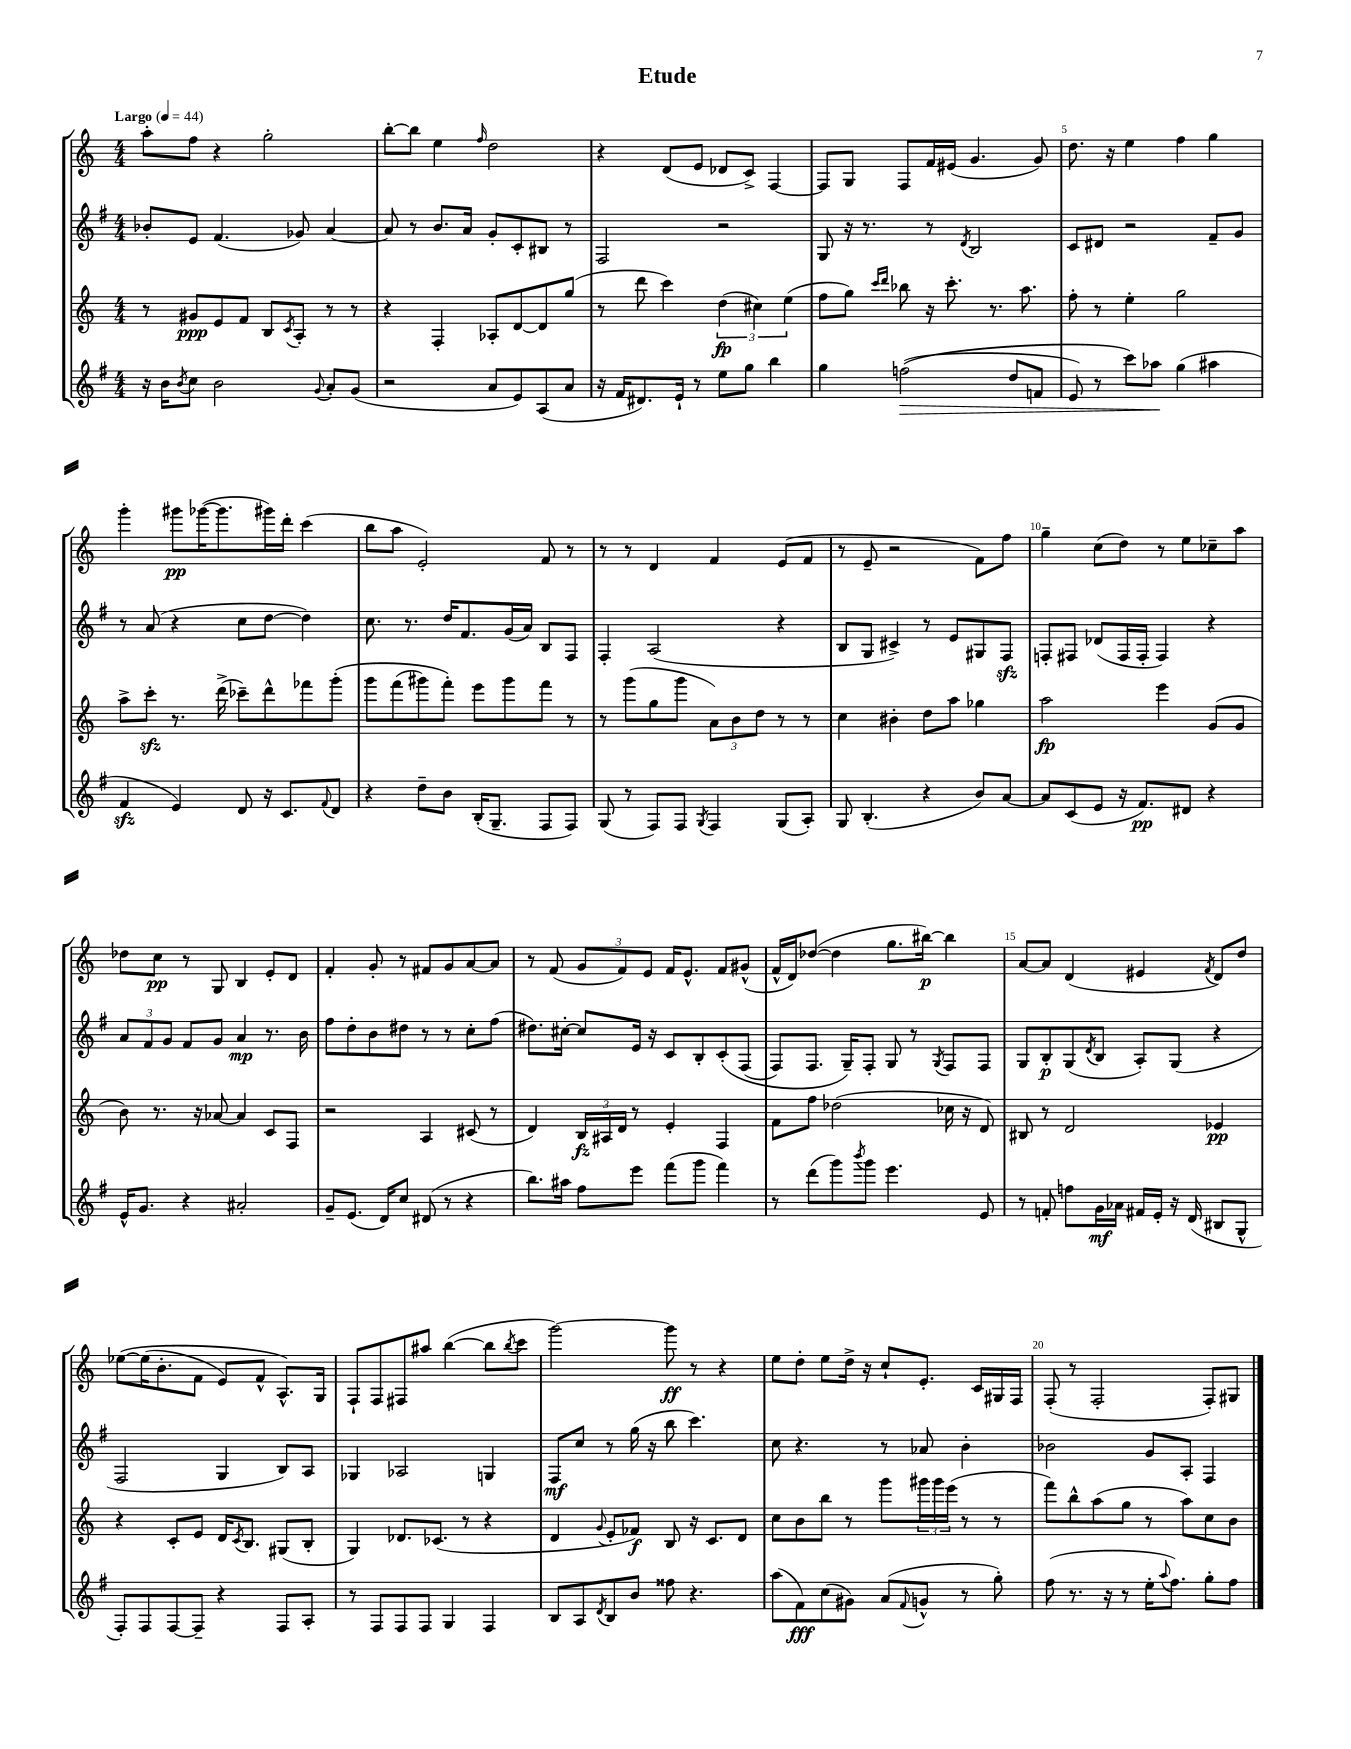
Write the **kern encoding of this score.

**kern	**dynam	**kern	**dynam	**kern	**dynam	**kern	**dynam
*part4	*part4	*part3	*part3	*part2	*part2	*part1	*part1
*staff4	*staff4	*staff3	*staff3	*staff2	*staff2	*staff1	*staff1
*clefG2	*	*clefG2	*	*clefG2	*	*clefG2	*
*k[f#]	*	*k[]	*	*k[f#]	*	*k[]	*
*M4/4	*	*M4/4	*	*M4/4	*	*M4/4	*
*MM44	*	*MM44	*	*MM44	*	*MM44	*
=1	=1	=1	=1	=1	=1	=1	=1
!	!	!	!	!	!	!LO:TX:a:B:t=Largo	!
16r	.	8r	.	8b-X'/L	.	8aa'\L	.
16b\KL	.	.	.	.	.	.	.
8qb/	.	.	.	.	.	.	.
8cc\J	.	8g#X/L	ppp	8e/J	.	8ff\J	.
2b\	.	8e/	.	(4.f#/	.	4r	.
.	.	8f/J	.	.	.	.	.
.	.	8B/L	.	.	.	2gg'\	.
.	.	8qc/	.	.	.	.	.
.	.	8A'/J	.	8g-X/)	.	.	.
8qqg/	.	.	.	.	.	.	.
8a'/L	.	8r	.	[4a/	.	.	.
(8g/J	.	8r	.	.	.	.	.
=2	=2	=2	=2	=2	=2	=2	=2
2r	.	4r	.	8a/]	.	[8bb'\L	.
.	.	.	.	8r	.	8bb\J]	.
.	.	4F'/	.	8.b/L	.	4ee\	.
.	.	.	.	16a/Jk	.	.	.
.	.	.	.	.	.	16qqff/	.
8a/L	.	8A-X'/L	.	8g'/L	.	2dd\	.
8e/)	.	[8d/	.	8c'/	.	.	.
(8A/	.	8d/]	.	8B#X/J	.	.	.
8a/J	.	(8gg/J	.	8r	.	.	.
=3	=3	=3	=3	=3	=3	=3	=3
16r	.	8r	.	2F#/	.	4r	.
16f#/KL	.	.	.	.	.	.	.
8.d#X/)	.	8ddd\	.	.	.	.	.
.	.	4ccc\)	.	.	.	(8d/L	.
16e`/Jk	.	.	.	.	.	.	.
8r	.	.	.	.	.	8e/J	.
8ee\L	.	(6dd\	fp	2r	.	8d-X/L	.
8gg\J	.	.	.	.	.	8c^/J)	.
.	.	6cc#X\)	.	.	.	.	.
4bb\	.	.	.	.	.	[4F/	.
.	.	(6ee\	.	.	.	.	.
=4	=4	=4	=4	=4	=4	=4	=4
4gg\	.	8ff\L	.	8G/	.	8F/L]	.
.	.	8gg\J)	.	16r	.	8G/J	.
.	.	.	.	8.r	.	.	.
.	.	16qqccc/LL	.	.	.	.	.
.	.	16qqddd/JJ	.	.	.	.	.
!	!LO:HP:b	!	!	!	!	!	!
((2ffn\	>	8bb-X\	.	.	.	8F/L	.
.	.	16r	.	8r	.	16f/L	.
.	.	8.ccc'\	.	.	.	(16e#X/JJ	.
.	.	.	.	8qd/	.	.	.
.	.	.	.	2B/	.	4.g/	.
.	.	8.r	.	.	.	.	.
8dd/L	.	.	.	.	.	.	.
.	.	8.aa\	.	.	.	.	.
8fn/J	.	.	.	.	.	8g/)	.
=5	=5	=5	=5	=5	=5	=5	=5
8e/)	.	8ff'\	.	8c/L	.	8.dd\	.
8r	.	8r	.	8d#X/J	.	.	.
.	.	.	.	.	.	16r	.
8ccc\L)	.	4ee'\	.	2r	.	4ee\	.
8aa-X\J	.	.	.	.	.	.	.
(4gg\	]	2gg\	.	.	.	4ff\	.
4aa#X\	.	.	.	8f#~/L	.	4gg\	.
.	.	.	.	8g/J	.	.	.
!!LO:LB:g=z
=6	=6	=6	=6	=6	=6	=6	=6
4f#zz/	.	8aa^\L	.	8r	.	4ggg'\	.
.	.	8ccczz'\J	.	(8a/	.	.	.
4e/)	.	8.r	.	4r	.	8ggg#X\L	pp
.	.	.	.	.	.	([16ggg-X\K	.
.	.	(16ddd^\	.	.	.	8.ggg-\]	.
8d/	.	8ccc-X~\L)	.	8cc\L	.	.	.
16r	.	8ddd^^\	.	[8dd\J	.	16ggg#X\L)	.
8.c/L	.	.	.	.	.	16ddd'\JJ	.
.	.	8fff-X\	.	4dd\])	.	(4ccc\	.
8qqf#/	.	.	.	.	.	.	.
8d/J	.	(8ggg'\J	.	.	.	.	.
=7	=7	=7	=7	=7	=7	=7	=7
4r	.	8ggg\L	.	8.cc\	.	8bb\L	.
.	.	(8fff\	.	.	.	8aa\J	.
.	.	.	.	8.r	.	.	.
8dd~\L	.	8ggg#X\)	.	.	.	2e'/)	.
8b\J	.	8fff'\J)	.	16dd/KL	.	.	.
.	.	.	.	8.f#/	.	.	.
(16B'/KL	.	8eee\L	.	.	.	.	.
8.G~/J	.	.	.	.	.	.	.
.	.	8ggg#\	.	(16g/L	.	.	.
.	.	.	.	16a/JJ)	.	.	.
8F#/L	.	8fff\J	.	8B/L	.	8f/	.
8F#/J)	.	8r	.	8F#/J	.	8r	.
=8	=8	=8	=8	=8	=8	=8	=8
(8G/	.	8r	.	4F#'/	.	8r	.
8r	.	(8ggg\L	.	.	.	8r	.
8F#/L)	.	8gg\	.	(2A/	.	4d/	.
8F#/J	.	8ggg\J	.	.	.	.	.
8qG/	.	.	.	.	.	.	.
4F#/	.	12a\L)	.	.	.	4f/	.
.	.	12b\	.	.	.	.	.
.	.	12dd\J	.	.	.	.	.
(8G/L	.	8r	.	4r	.	(8e/L	.
8A'/J)	.	8r	.	.	.	8f/J	.
=9	=9	=9	=9	=9	=9	=9	=9
8G/	.	4cc\	.	8B/L	.	8r	.
(4.B'/	.	.	.	8G/J	.	8e~/	.
.	.	4b#X'\	.	4c#X^/)	.	2r	.
4r	.	8dd\L	.	8r	.	.	.
.	.	8aa\J	.	8e/L	.	.	.
8b/L)	.	4gg-X\	.	8G#X/	.	8f\L)	.
[8a/J	.	.	.	8F#zz/J	.	8ff\J	.
=10	=10	=10	=10	=10	=10	=10	=10
8a/L]	.	2aa\	fp	8Fn'/L	.	4gg~\	.
(8c/	.	.	.	8F#X/J	.	.	.
8e/J	.	.	.	(8d-X/L	.	(8cc\L	.
16r	.	.	.	16F#/L	.	8dd\J)	.
8.f#/L)	pp	.	.	16F#'/JJ	.	.	.
.	.	4eee\	.	4F#/)	.	8r	.
8d#X/J	.	.	.	.	.	8ee\L	.
4r	.	(8g/L	.	4r	.	8cc-X~\	.
.	.	8g/J	.	.	.	8aa\J	.
!!LO:LB:g=z
=11	=11	=11	=11	=11	=11	=11	=11
16e^^/KL	.	8b\)	.	12a/L	.	8dd-X\L	.
8.g/J	.	.	.	.	.	.	.
.	.	.	.	12f#/	.	.	.
.	.	8.r	.	.	.	8cc\J	pp
.	.	.	.	12g/J	.	.	.
4r	.	.	.	8f#/L	.	8r	.
.	.	16r	.	.	.	.	.
.	.	[8a-X/	.	8g/J	.	8G/	.
2a#X'/	.	4a-/]	.	4a/	mp	4B/	.
.	.	8c/L	.	8.r	.	8e'/L	.
.	.	8F/J	.	.	.	8d/J	.
.	.	.	.	16b\	.	.	.
=12	=12	=12	=12	=12	=12	=12	=12
8g~/L	.	2r	.	8ff#\L	.	4f'/	.
(8.e/J	.	.	.	8dd'\	.	.	.
.	.	.	.	8b\	.	8g'/	.
16d/KL)	.	.	.	.	.	.	.
8cc/J	.	.	.	8dd#X\J	.	8r	.
(8d#X/	.	4A/	.	8r	.	8f#X/L	.
8r	.	.	.	8r	.	8g/	.
4r	.	(8c#X/	.	8cc'\L	.	[8a/	.
.	.	8r	.	(8ff#\J	.	8a/J]	.
=13	=13	=13	=13	=13	=13	=13	=13
8.bb\L)	.	4d/)	.	8.dd#X\L)	.	8r	.
.	.	.	.	.	.	(8f/	.
16aa#X\Jk	.	.	.	[16cc#X'\Jk	.	.	.
8ff#\L	.	24B/LL	fz	8cc#/L]	.	12g/L	.
.	.	24A#X/	.	.	.	.	.
.	.	24d/JJ	.	.	.	12f/)	.
8eee\J	.	8r	.	16e/Jk	.	.	.
.	.	.	.	.	.	12e/J	.
.	.	.	.	16r	.	.	.
(8fff#\L	.	4e'/	.	8c/L	.	16f/KL	.
.	.	.	.	.	.	8.e^^/J	.
8ggg\J	.	.	.	8B'/	.	.	.
4fff#\)	.	4F/	.	(8c'/	.	8f/L	.
.	.	.	.	(8F#/J	.	(8g#X^^/J	.
=14	=14	=14	=14	=14	=14	=14	=14
8r	.	8f\L	.	8F#/L)	.	16f^^/LL	.
.	.	.	.	.	.	16d/J)	.
(8ddd\L	.	8ff\J	.	8.F#/J	.	([8dd-X/J	.
8ggg\)	.	(2dd-X\	.	.	.	4dd-\]	.
.	.	.	.	16G~/KL)	.	.	.
8qbbb/	.	.	.	.	.	.	.
8ggg\J	.	.	.	8F#'/J	.	.	.
4.eee\	.	.	.	8G/	.	8.gg\L	.
.	.	.	.	8r	.	.	.
.	.	.	.	.	.	[16bb#X\Jk)	p
.	.	.	.	8qG/	.	.	.
.	.	16cc-X\	.	8F#/L	.	4bb#\]	.
.	.	16r	.	.	.	.	.
8e/	.	8d/)	.	8F#/J	.	.	.
=15	=15	=15	=15	=15	=15	=15	=15
8r	.	8B#X/	.	8G/L	.	[8a/L	.
8fn'/	.	8r	.	8B'/	p	8a/J]	.
8ffn\L	.	2d/	.	(8G/	.	(4d/	.
.	.	.	.	8qd/	.	.	.
16g\L	mf	.	.	8B/J	.	.	.
16a-X\JJ	.	.	.	.	.	.	.
16f#X/LL	.	.	.	8A'/L)	.	4e#X/	.
16e'/JJ	.	.	.	.	.	.	.
16r	.	.	.	(8G/J	.	.	.
(16d/	.	.	.	.	.	.	.
.	.	.	.	.	.	8qf/	.
8B#X/L	.	4e-X/	pp	4r	.	8d/L)	.
8G^^/J	.	.	.	.	.	8dd/J	.
!!LO:LB:g=z
=16	=16	=16	=16	=16	=16	=16	=16
8F#'/L)	.	4r	.	2F#/	.	([8ee-X\L	.
8F#/	.	.	.	.	.	(16ee-\K]	.
.	.	.	.	.	.	8.b'\	.
[8F#/	.	8c'/L	.	.	.	.	.
8F#~/J]	.	8e/J	.	.	.	8f\J	.
4r	.	16d/KL	.	4G/	.	8e/L)	.
.	.	8qc/	.	.	.	.	.
.	.	8.B/J	.	.	.	.	.
.	.	.	.	.	.	8f^^/J	.
8F#/L	.	(8G#X/L	.	8B/L)	.	8.A^^/L)	.
8A'/J	.	8B'/J	.	8A/J	.	.	.
.	.	.	.	.	.	16G/Jk	.
=17	=17	=17	=17	=17	=17	=17	=17
8r	.	4G/)	.	4G-X/	.	8F`/L	.
8F#/L	.	.	.	.	.	8F/	.
8F#/	.	8.d-X/L	.	2A-X/	.	8F#X/	.
8F#/J	.	.	.	.	.	8aa#X/J	.
.	.	(8.c-X/J	.	.	.	.	.
4G/	.	.	.	.	.	([4bb\	.
.	.	8r	.	.	.	.	.
4F#/	.	4r	.	4Gn/	.	8bb\L]	.
.	.	.	.	.	.	8qbb/	.
.	.	.	.	.	.	8ccc\J	.
=18	=18	=18	=18	=18	=18	=18	=18
8B/L	.	4d/	.	8F#/L	mf	[2ggg\)	.
8A/	.	.	.	8cc/J	.	.	.
8qd/	.	8qqg/	.	.	.	.	.
8B/	.	8e'/L	.	8r	.	.	.
8b/J	.	8f-X/J)	f	(16gg\	.	.	.
.	.	.	.	16r	.	.	.
8ff##X\	.	8B/	.	8bb\	.	8ggg\]	ff
4.r	.	16r	.	4.ccc\)	.	8r	.
.	.	8.c/L	.	.	.	.	.
.	.	.	.	.	.	4r	.
.	.	8d/J	.	.	.	.	.
=19	=19	=19	=19	=19	=19	=19	=19
(8aa\L	.	8cc\L	.	8cc\	.	8ee\L	.
8f#\)	fff	8b\	.	4.r	.	8dd'\J	.
(8cc\	.	8bb\J	.	.	.	8ee\L	.
8g#X\J)	.	8r	.	.	.	16dd^\Jk	.
.	.	.	.	.	.	16r	.
(8a/L	.	8ggg\L	.	8r	.	8cc`/L	.
8qqf#/	.	.	.	.	.	.	.
8gn^^/J	.	24ggg#X\L	.	8a-X/	.	8.e'/J	.
.	.	24ggg#\	.	.	.	.	.
.	.	(24eee\JJ	.	.	.	.	.
8r	.	8r	.	4b'\	.	.	.
.	.	.	.	.	.	16c/LL	.
8gg'\)	.	8r	.	.	.	16G#X/	.
.	.	.	.	.	.	16F/JJ	.
=20	=20	=20	=20	=20	=20	=20	=20
(8ff#\	.	8fff\L)	.	2b-X\	.	(8F'/	.
8.r	.	8bb^^\	.	.	.	8r	.
.	.	(8aa\	.	.	.	2F'/	.
16r	.	.	.	.	.	.	.
8r	.	8gg\J	.	.	.	.	.
16ee'\KL	.	8r	.	8g/L	.	.	.
8qqaa/	.	.	.	.	.	.	.
8.ff#\J)	.	.	.	.	.	.	.
.	.	8aa\L)	.	8A'/J	.	.	.
8gg'\L	.	8cc\	.	4F#/	.	8F'/L)	.
8ff#\J	.	8b\J	.	.	.	8G#X/J	.
==	==	==	==	==	==	==	==
*-	*-	*-	*-	*-	*-	*-	*-
